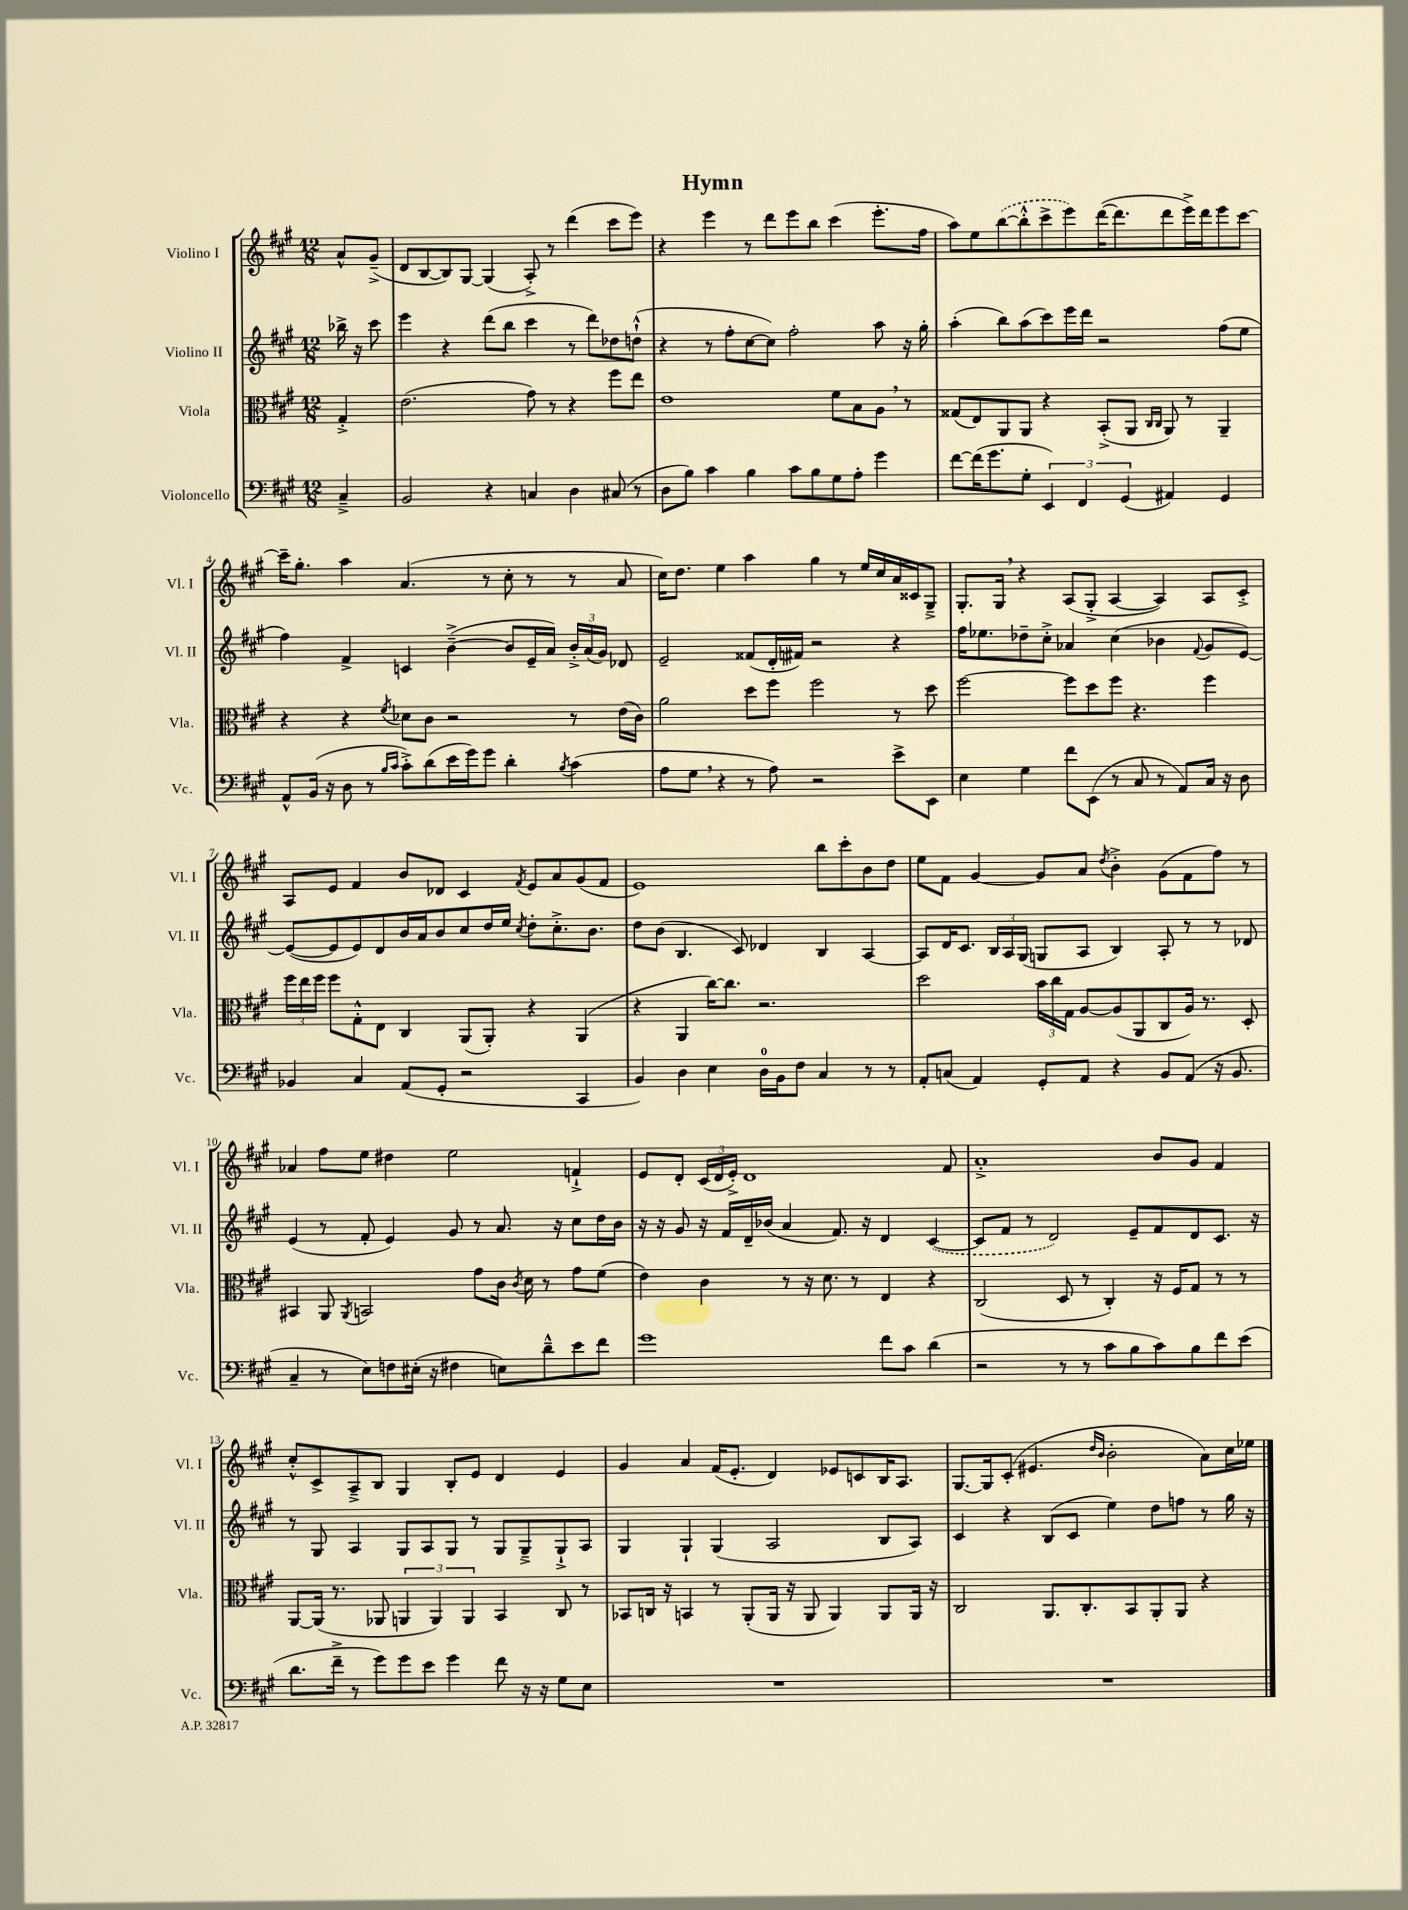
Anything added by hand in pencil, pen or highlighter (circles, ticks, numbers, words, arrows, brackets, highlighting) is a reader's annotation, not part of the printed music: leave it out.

**kern	**kern	**kern	**kern
*staff4	*staff3	*staff2	*staff1
*clefF4	*clefC3	*clefG2	*clefG2
*k[f#c#g#]	*k[f#c#g#]	*k[f#c#g#]	*k[f#c#g#]
*M12/8	*M12/8	*M12/8	*M12/8
4C#~^	4G#'^	16bb-^	8a^^
.	.	16r	.
.	.	8ccc#	(8g#~^
=	=	=	=
2BB	(2.e	4eee	8d
.	.	.	[8B
.	.	4r	8B])
.	.	.	[8G#
4r	.	(8ddd	(4G#]
.	.	8bb	.
4C	8g#)	4ccc#	8A'^)
.	8r	.	8r
4D	4r	8r	(4ddd
.	.	8ddd)	.
(8C#	8ff#	8dd-	8ccc#
8r	8ee	(8dd`^^	8eee)
=	=	=	=
8D	1e	4r	4r
8B)	.	.	.
4c#	.	8r	4eee
.	.	8ff#'	.
4B	.	[8cc#	8r
.	.	8cc#])	8ddd
8c#	.	2ff#'	8eee
8B	.	.	8bb
8G#	8f#	.	(4ccc#
8A'	8B	.	.
4g#	8A	8aa	8.eee'
.	8r	16r	.
.	.	16gg#'	16ff#
=	=	=	=
[8f#	(8G##	(4aa'	8aa)
(16f#]	8E)	.	8ee
8.g#	.	.	.
.	8AA	8bb)	([8bb
8G#'	8AA	(8aa	8bb'^^]
6EE)	4r	8ccc#)	8ccc#^
.	.	16eee	8eee)
6FF#	.	.	.
.	.	16ddd	.
.	(8BB'^	2r	([16ddd
.	.	.	8.ddd]
(6GG#	.	.	.
.	8AA	.	.
.	16qqC#	.	.
.	16qqC#	.	.
4AA#)	8AA)	.	8ddd
.	8r	.	16eee^)
.	.	.	16ddd
4GG#	4AA~	(8ff#	8eee
.	.	8ee	[8ccc#
=	=	=	=
8AA^^	4r	4ff#)	16ccc#~]
.	.	.	8.gg#'
(16BB	.	.	.
16r	.	.	.
8D	4r	4f#^	4aa
8r	.	.	.
16qqB	.	.	.
16qqc#	8qf#	.	.
8c#'^)	8d-	4c	(4.a
(8d	8c#	.	.
16e	2r	([4b~^	.
16g#)	.	.	.
8g#	.	.	8r
4d'	.	8b]	8cc#'
.	.	16e~	8r
.	.	16a)	.
8qB	.	.	.
(4c#	8r	24b'^	8r
.	.	(24a	.
.	.	24g#)	.
.	(16e	8d-	8a
.	16c#)	.	.
=	=	=	=
8A	2a	2e~	16cc#)
.	.	.	8.dd
8G#	.	.	.
4r	.	.	4ee
8r	8dd	(8f##	4aa
8A)	8ff#	16d'	.
.	.	16f#)	.
2r	2ff#	2r	4gg#
.	.	.	8r
.	.	.	16ee
.	.	.	16cc#
8e^	8r	4r	16a
.	.	.	16c##
8EE	8dd	.	8G#~^
=	=	=	=
4E	[2ff#	16ff#	8.G#'
.	.	8.ee-	.
.	.	.	16G#
4G#	.	8dd-~	4r
.	.	8cc#'^	.
8f#	8ff#]	4a-	(8A
(8EE	8dd	.	8G#'^
8r	8ff#	(4cc#	[4A
8C#	4.r	.	.
8r	.	4b-	4A])
8AA)	.	.	.
.	.	8qqf#	.
16C#	4ff#	8g#	8A
16r	.	.	.
8D	.	[8e)	8c#'^
=	=	=	=
4BB-	24ff#	(8e_	8A
.	24ee	.	.
.	24ff#	.	.
.	8ff#	8e]	8e
4C#	8G#'^^	8e)	4f#
.	8E	8d	.
(8AA	4C#	16b	8b
.	.	16a	.
8GG#'	.	8b	8d-
2r	(8AA	8cc#	4c#
.	8AA')	16dd	.
.	.	16ee	.
.	.	8qcc#	8qf#
.	4r	8dd'	8e
.	.	8.cc#'^	8a
4CC#	(4AA	.	(8g#
.	.	8.b	.
.	.	.	8f#
=	=	=	=
4BB)	4r	8dd	1e)
.	.	(8b	.
4D	4AA	4.B	.
4E	[16cc#)	.	.
.	8.cc#]	.	.
.	.	8c#)	.
16D	2.r	4d-	.
16BB	.	.	.
8F#	.	.	.
4C#	.	4B	8bb
.	.	.	8ccc#'
8r	.	[4A	8b
8r	.	.	8dd
=	=	=	=
8AA'	2dd	8A]	8ee
(8C	.	16d	8f#
.	.	8.c#	.
4AA)	.	.	[4g#
.	.	24B	.
.	.	24A	.
.	.	(24G#	.
8GG#'	24b	8G	8g#]
.	24cc#	.	.
.	24G#	.	.
8AA	[8A	8A	8a
.	.	.	8qdd
4r	(8A]	4B)	4b'^
.	8AA	.	.
8BB	8C#	8A'	(8g#
(8AA	16A)	8r	8f#
.	8.r	.	.
16r	.	8r	8ff#)
8.BB	.	.	.
.	8D'	8d-	8r
=	=	=	=
4C#~	4BB#	(4e	4a-
8r	8AA	8r	8ff#
.	8qAA	.	.
8E)	2BB	8f#'	8ee
8F	.	4e)	4dd#
(16E#'	.	.	.
16r	.	.	.
4F#	.	8g#	2ee
.	8g#	8r	.
8E)	16c#	8.a	.
.	8qc#	.	.
.	16d	.	.
8d~^^	8r	.	.
.	.	16r	.
8e	8g#	8cc#	4f`^
8f#	(8f#	16dd	.
.	.	16b	.
=	=	=	=
1g#	4e)	16r	8e
.	.	16r	.
.	.	8g#	8d'
.	4c#	16r	(24c#
.	.	.	24d
.	.	16f#	.
.	.	.	24e'^)
.	.	16d~	1d
.	.	(16b-	.
.	8r	4a	.
.	16r	.	.
.	8.d	.	.
.	.	8.f#)	.
.	8r	.	.
.	.	16r	.
8f#	4E	4d	.
8c#	.	.	.
(4d	4r	([4c#	.
.	.	.	8f#
=	=	=	=
2r	(2C#	8c#]	1a'^
.	.	8f#	.
.	.	8r	.
.	.	2d)	.
8r	8D	.	.
8r	8r	.	.
8c#	4C#')	.	.
8B	.	8e~	.
8c#)	16r	8f#	8b
.	16F#	.	.
8B	8G#	8d	8g#
8f#	8r	8.c#	4f#
(8e	8r	.	.
.	.	16r	.
=	=	=	=
8.d	[8AA	8r	8cc#'^^
.	(16AA]	8G#	8c#^
16f#~^	8.r	.	.
8r	.	4A	8A~^
8g#)	8AA-	.	8B
8g#	6AA	8G#	4G#
8e	.	8A	.
.	6AA)	.	.
4g#	.	8G#	8B'
.	6AA	.	.
.	.	8r	8e
8f#	4BB	8G#	4d
16r	.	8G#~^	.
16r	.	.	.
8G#	8C#	8G#`^	4e
8E	8r	8A	.
=	=	=	=
1.r	8BB-	4G#	4g#
.	16C	.	.
.	16r	.	.
.	4BB	4G#`	4a
.	8r	(4G#	(16f#
.	.	.	8.e'
.	(8AA'	.	.
.	16AA	2A	4d)
.	16r	.	.
.	8AA	.	.
.	4AA)	.	8e-
.	.	.	8c
.	8AA	8B	16B
.	.	.	8.A
.	16AA	8A)	.
.	16r	.	.
=	=	=	=
1.r	2C#	4c#	[8.G#
.	.	.	16G#]
.	.	4r	(8c#'
.	.	.	4.e#
.	8.AA	(8B	.
.	.	8c#	.
.	8.C#'	.	.
.	.	.	16qqdd
.	.	.	16qqb
.	.	4ee)	2b'
.	8BB	.	.
.	8AA'	8dd	.
.	8AA	8ff	.
.	4r	8r	8a)
.	.	16gg#	16cc#
.	.	16r	16ee-
==	==	==	==
*-	*-	*-	*-
